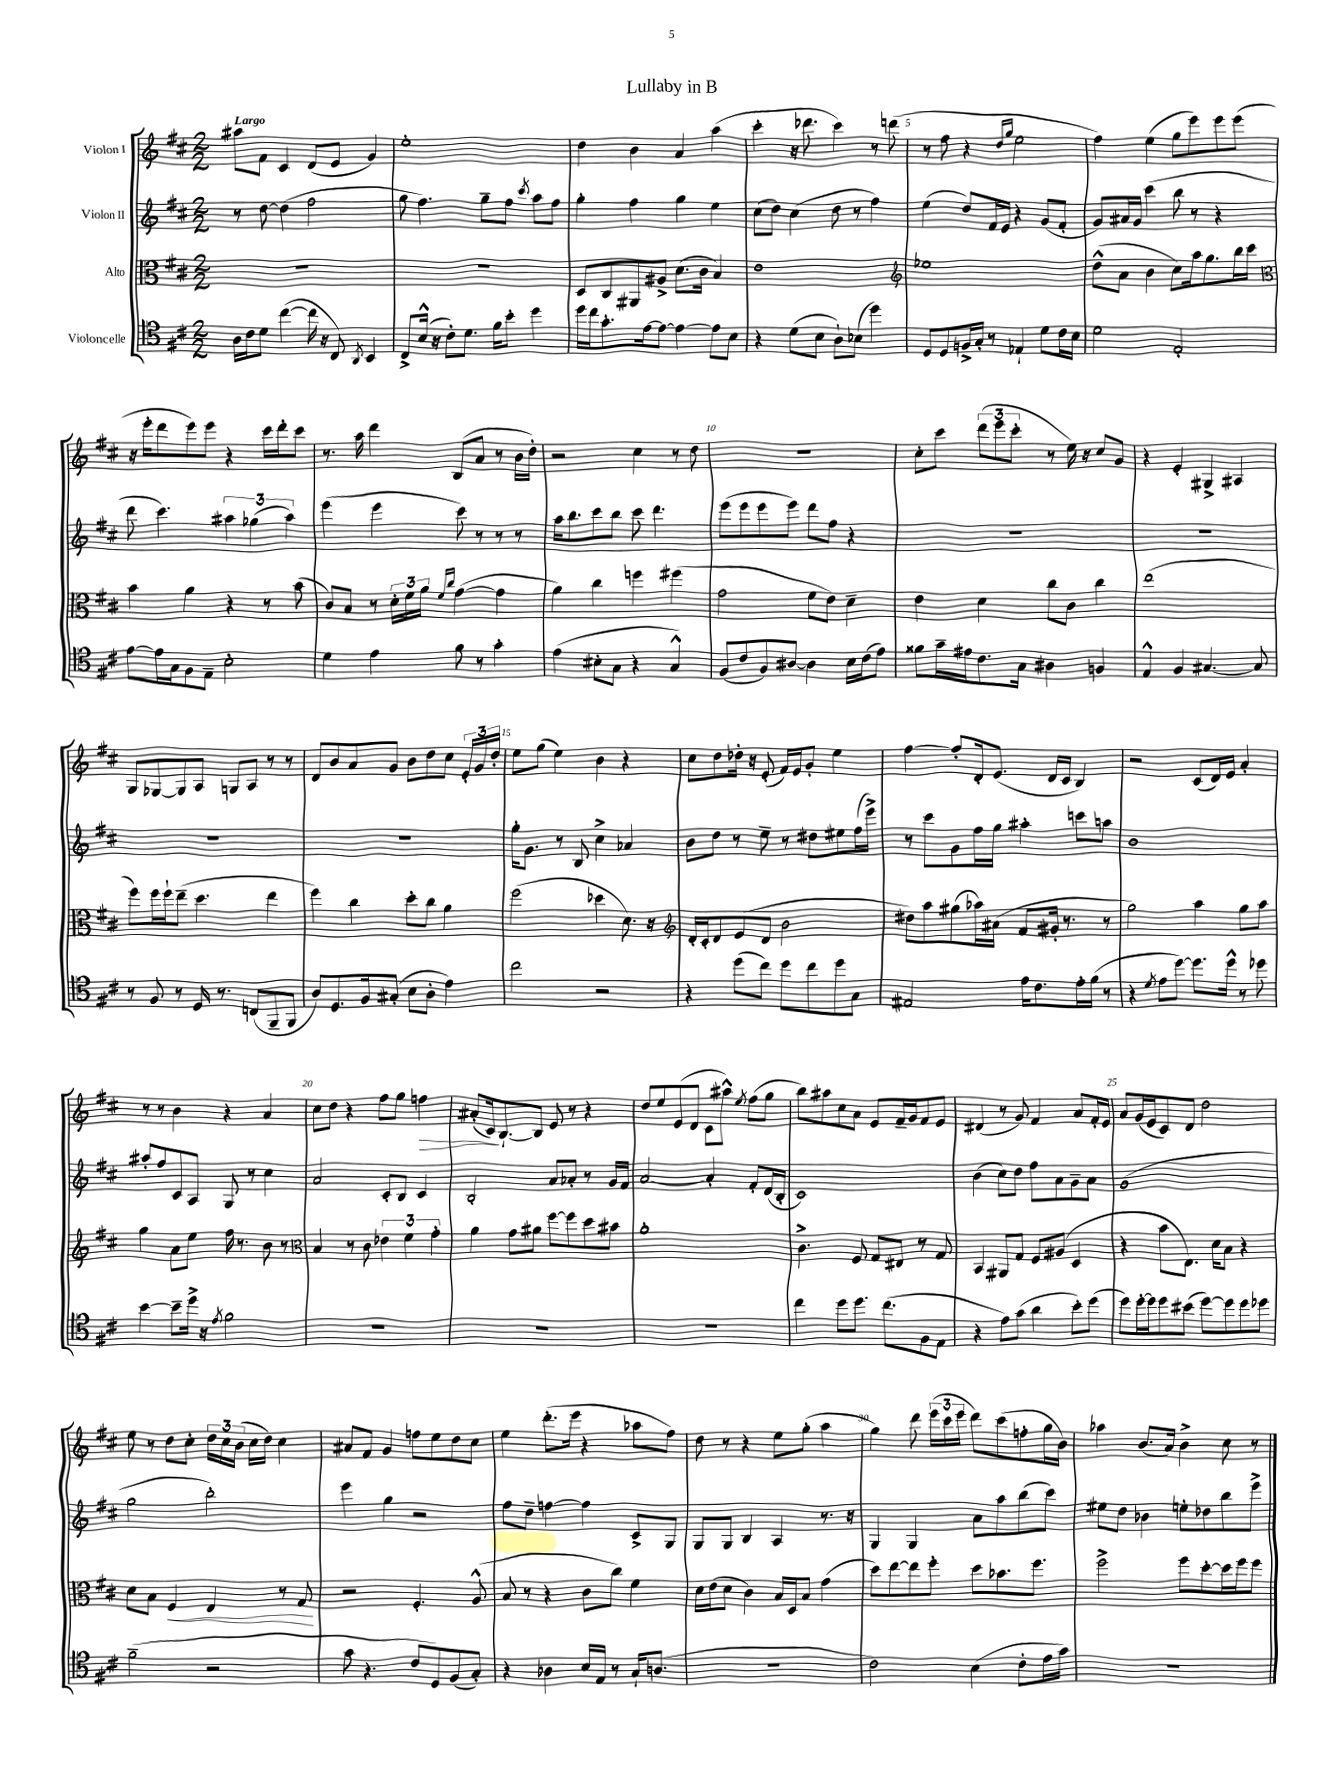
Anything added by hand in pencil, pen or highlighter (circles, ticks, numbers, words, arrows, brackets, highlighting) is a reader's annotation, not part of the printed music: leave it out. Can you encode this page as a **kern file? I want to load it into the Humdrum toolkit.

**kern	**kern	**kern	**kern
*staff4	*staff3	*staff2	*staff1
*clefC4	*clefC3	*clefG2	*clefG2
*k[f#c#]	*k[f#c#]	*k[f#c#]	*k[f#c#]
*M2/2	*M2/2	*M2/2	*M2/2
16A\LL	1r	8r	8aa#\L
16c#\J	.	.	.
8d\J	.	[8dd\	8f#\J
([4cc#\	.	(4dd\]	4c#/
16cc#\]	.	2ff#\	(8d/L
16r	.	.	.
8C#/)	.	.	8e/J
8qAA/	.	.	.
4BB/	.	.	4g/)
=	=	=	=
8C#^/L	1r	8gg\	1ee'
(16B^^/Jk	.	4.ff#\)	.
16r	.	.	.
8c#'\L)	.	.	.
8.d\J	.	.	.
.	.	8gg~\L	.
16f#\LK	.	.	.
8b'\J	.	8ff#\J	.
.	.	8qccc#/	.
4dd\	.	8aa\L	.
.	.	8ff#\J	.
=	=	=	=
16dd\LL	8D/L	4gg'\	4dd\
16cc#\J	.	.	.
8.g'\	8C#/	.	.
.	8AA#/	4ff#\	4b\
[16e\k	.	.	.
8e\_J	8A#^/J	.	.
4e\_	(8.d\L	4gg\	4a/
.	16c#\Jk	.	.
8e\]L	4B/)	4ee\	(4aa\
8B\J	.	.	.
=	=	=	=
4r	1e	(8cc#\L	4ccc#'\
.	.	8dd\J)	.
(8d\L	.	(4cc#\	16r
.	.	.	8.ddd-\
8B\J	.	.	.
8A`\L)	.	8dd\	4ccc#\)
(8B-\J	.	8r	.
4dd\)	.	4ff#\)	8r
.	.	.	(8ddd\
=	=	=	=
*	*clefG2	*	*
8D/L	1ee-	(4ee\	8r
8D/	.	.	8ff#\
16F^/L	.	8dd/L)	4r
16G'/JJ	.	.	.
8r	.	16f#/L	.
.	.	16e/JJ	.
.	.	.	16qqdd/LL
.	.	.	16qqgg/JJ
4E-`/	.	4r	2ee\
8d\L	.	(8g/L	.
16c#\L	.	8f#'/J	.
16B\JJ	.	.	.
=	=	=	=
2d\	(8dd^^\L	8g/L)	4ff#\)
.	8a\J	16a#/L	.
.	.	16g/JJ	.
.	4b\	(4ccc#\	(4ee\
2E'/	8cc#\L)	8bb\	8gg\L
.	16aa\k	8r	8eee\)
.	8.gg\	.	.
.	.	4r	8eee\
.	16bb\L	.	(8eee\J
.	16ccc#\JJ	.	.
=	=	=	=
*	*clefC3	*	*
[8e\L	4b\	8ddd\	16r
.	.	.	16eee'\LK
16e\]L	.	4.ccc#\)	8ddd\
16G\J	.	.	.
8F#\	4a\	.	8eee\)
8E~\J	.	.	8eee\J
2B'\	4r	6aa#\	4r
.	.	(6gg-\	.
.	8r	.	16ccc#\LL
.	.	.	16ddd'\J
.	.	6aa#\)	.
.	(8b\	.	8ccc#\J
=	=	=	=
4d\	8c#/L)	(4eee\	8.r
.	8B/J	.	.
.	.	.	16aa\
4e\	8r	4eee\	4ddd\
.	24d'\LL	.	.
.	24f#\	.	.
.	24a\JJ	.	.
.	16qqf#/LL	.	.
.	16qqcc#/JJ	.	.
8f#\	([4g\	8ccc#\)	(8B/L
8r	.	8r	8a/J
4g'\	4g\]	8r	8r
.	.	8r	16b\LL
.	.	.	16dd'\JJ)
=	=	=	=
(4e\	4a\)	16aa\LK	2r
.	.	8.bb\	.
8B#'\L	4cc#\	8ccc#\	.
8G\J	.	8bb\J	.
4r	4ff\	8ccc#\	4cc#\
.	.	4.ddd\	.
4G^^/)	(4ff#\	.	8r
.	.	.	8dd\
=	=	=	=
(8F#/L	2g\	(8eee\L	1r
8c#/	.	8eee\	.
8F#/)	.	8eee\	.
[8A#/J	.	8eee\J)	.
4A#\]	8f#\L	8ddd\L	.
.	8e\J)	8ff#\J	.
16B\LL	4d~\	4r	.
(16c#\J	.	.	.
8e\J)	.	.	.
=	=	=	=
8f##\L	4e\	1r	8cc#'\L
16g~\L	.	.	8ccc#\J
16e#\J	.	.	.
8.c#\	4d\	.	(12ddd\L
.	.	.	12eee\
.	.	.	12ccc#'\J
16G\Jk	.	.	.
4A#\	8cc#\L	.	8r
.	8c#\J	.	16ee\)
.	.	.	16r
4F/	4cc#\	.	8cc#/L
.	.	.	8g/J
=	=	=	=
4E^^/	(1ee	1r	4r
4F#/	.	.	4e'/
[4.G#/	.	.	4G#^/
.	.	.	4A#/
8G#/]	.	.	.
=	=	=	=
8r	8ff#\L)	1r	8G/L
8F#/	16ff#\L	.	[8G-/
.	16ff#`\J	.	.
8r	(8ee~\J	.	8G-/]
16D/	4.dd\	.	8A/J
8.r	.	.	.
.	.	.	8G/L
(8C/L	.	.	8A/J
8FF#~/	4ee\	.	8r
8FF#/J	.	.	8r
=	=	=	=
8A/L)	4ff#\)	1r	8d/L
8.D/	.	.	8b/
.	4cc#\	.	8a/
16F#/k	.	.	.
(8G#'/J	.	.	8g/J
8B\L	8dd'\L	.	8b\L
8A'\J	8cc#\J	.	8dd\
4e\)	4a\	.	8cc#\J
.	.	.	24e'/LL
.	.	.	24g/
.	.	.	24dd'/JJ
=	=	=	=
2cc#\	(2ff#\	16gg'\LK	8ee\L
.	.	8.g\J	.
.	.	.	(8gg\J
.	.	8r	4ee\)
.	.	8B/	.
2r	4dd-\	4cc#^\	4b\
.	8.d\)	4a-/	4r
.	16r	.	.
=	=	=	=
*	*clefG2	*	*
4r	16d'/LL	8b\L	8cc#\L
.	16c#'/J	.	.
.	8d/	8dd\J	8dd\
(8dd\L	(8e/	8r	16dd-'\Jk
.	.	.	16r
8cc#\J)	8d/J	8ee~\	(8e'/
8dd\L	2b\	8r	16f#/LL)
.	.	.	16e/J
8cc#\	.	8dd#\L	8g'/J
8dd\	.	8ee#\	4ee\
8G\J	.	(16ff#\L	.
.	.	16eee^\JJ)	.
=	=	=	=
2E#/	8dd#\L)	8r	[4ff#\
.	8aa\	8ccc#\L	.
.	(8gg#\	8g\	8ff#'/]L
.	16aa-\L)	16ff#\L	16d'/k
.	(16a#\JJ	16gg\JJ	(8.e/J
16e\LK	8f#/L	4aa#'\	.
8.c#\	.	.	.
.	16g#'/Jk	.	16d/LL
.	8.r	.	16c#/JJ
16e'\L	.	8ccc\L	4B/)
(16f#\JJ	.	.	.
8r	8r	8aa\J	.
=	=	=	=
4r	2gg\)	1b	2r
8qd/	.	.	.
8e\L	.	.	.
[8dd\J)	.	.	.
8.dd\]L	4aa\	.	(8c#/L
.	.	.	16d/L)
16dd^^\Jk	.	.	16e/JJ
8r	8gg\L	.	4a'/
8dd-\	8aa\J	.	.
=	=	=	=
[4b\	4gg\	8aa#'/L	8r
.	.	8ff#/	8r
8b~\]L	8a\L	8c#/	4b\
16dd^\Jk	8ee\J	8A/J	.
16r	.	.	.
8qe/	.	.	.
2f#\	16ff#\	8G/	4r
.	8.r	.	.
.	.	8r	.
.	8b\	4cc#\	4a/
.	8r	.	.
=	=	=	=
*	*clefC3	*	*
1r	4B/	2a/	8cc#\L
.	.	.	8dd\J
.	8r	.	4r
.	8c#\	.	.
.	6e-\	8c#'/L	8ff#\L
.	.	8B/J	8gg\J
.	6f#\	.	.
.	.	4c#/	4ff\
.	6g'\	.	.
=	=	=	=
1r	4a\	2B'/	(8a#'/L
.	.	.	16c#/k)
.	.	.	[8.B`/
.	8g\L	.	.
.	8a#\J	.	8B/]J
.	[8ff#\L	8a/L	8e/
.	8ff#\]	8a-'/J	8r
.	8dd\	8r	4r
.	8b#\J	16g/LL	.
.	.	16f#/JJ	.
=	=	=	=
1r	1a'	[2a/	8dd/L
.	.	.	8ee/
.	.	.	(8e/
.	.	.	8d/J
.	.	4a'/]	8c#\L
.	.	.	8aa#^^\J)
.	.	.	8qee/
.	.	8f#'/L	(8ff#\L
.	.	(16d/L	8gg\J
.	.	16B'/JJ	.
=	=	=	=
4cc#\	4.c#^\	1c#)	8bb\L)
.	.	.	8aa#\
8dd\L	.	.	8cc#\
8.dd\J	8F#/	.	8a\J
.	8G/L	.	8e/L
(8.cc#\L	.	.	.
.	8E#/J	.	16f#~/L
.	.	.	16g/J
8F#\	8r	.	8f#/
8E\J	8G/	.	8e/J
=	=	=	=
4r	4BB/	(4b\	(4d#/
8e\L)	8AA#/L	8cc#\L)	8r
(8g\J	8G/J	8dd\J	8g/)
4a\	8F#/L	8ff#\L	4f#/
.	(8A#/J	8a\	.
8b'\L)	4D/	8g~\	8a/L
(8dd\J	.	8a\J	16f#'/L
.	.	.	16e/JJ
=	=	=	=
8dd\L)	4r	(1g	8a/L
[16dd'\L	.	.	(16g/L
16dd\]J	.	.	16e/J
8dd\	8b\L	.	8c#/)
(8b#\J	8.E\J)	.	8d/J
[8dd\L)	.	.	2dd\
.	16d\LK	.	.
8dd\]	8B\J	.	.
8dd\	4r	.	.
8dd-\J	.	.	.
=	=	=	=
(2f#~\	8d\L	2gg\	8ee\
.	8B\J	.	8r
.	4F#/	.	8dd\L
.	.	.	8cc#'\J
2r	4E/	2bb'\)	24dd\LL
.	.	.	24cc#\
.	.	.	(24b\JJ
.	.	.	16cc#\LL
.	.	.	16dd\JJ)
.	8r	.	4cc#\
.	8G/	.	.
=	=	=	=
8g\	2r	4eee\	8a#/L
4.r	.	.	8f#/J
.	.	4gg\	4g/
8c#/L	4.F#'/	2r	8ff\L
8D/)	.	.	8ee\
(8F#/	.	.	8dd\
8G'/J)	(8A^^/	.	8cc#\J
=	=	=	=
4r	8B/	8ff#\L	4ee\
.	8r	8dd~\J	.
4A-\	4r	[4ff\	(8.ddd'\L
.	.	.	16eee\Jk
16B/LL	8c#\L	4ff\]	4r
16E/JJ	.	.	.
8r	8cc#\J)	.	.
16G`/LK	4f#\	8c#^/L	8aa-\L
(8.A/J	.	.	.
.	.	8G/J	8ff#\J)
=	=	=	=
1r	16d\LL	8G/L	8dd\
.	(16e\J	.	.
.	8d\J	8G/J	8r
.	4c#\)	4B/	4r
.	16B/LL	4A/	8ee\L
.	16D/J	.	.
.	8B/J	.	(8gg'\J
.	(4g\	8.r	4aa\
.	.	16r	.
=	=	=	=
2c#\)	8dd\L)	4G/	4gg\)
.	[8ee\	.	.
.	8ee\]	4G/	8ddd\
.	8ff#'\J	.	(24eee\LL
.	.	.	24ccc#\
.	.	.	24eee\JJ
(4B\	8dd\L	8a\L	8ddd\L)
.	8.b-\	8aa\	(8ccc#\
8c#'\L	.	(8bb\	8ff'\
.	8.ff#\J	.	.
16e\L	.	8ccc#\J)	16gg\L
16g\JJ)	.	.	16b\JJ)
=	=	=	=
1r	2ff#^\	8ee#\L	4aa-\
.	.	8dd\J	.
.	.	4b-\	(8.b/L
.	.	.	16a/Jk)
.	8ff#\L	8ee'\L	4b^\
.	[8dd'\	8dd-\	.
.	16dd\]L	8bb\	8cc#\
.	16ff#\J	.	.
.	8ff#\J	8eee^\J	8r
==	==	==	==
*-	*-	*-	*-
